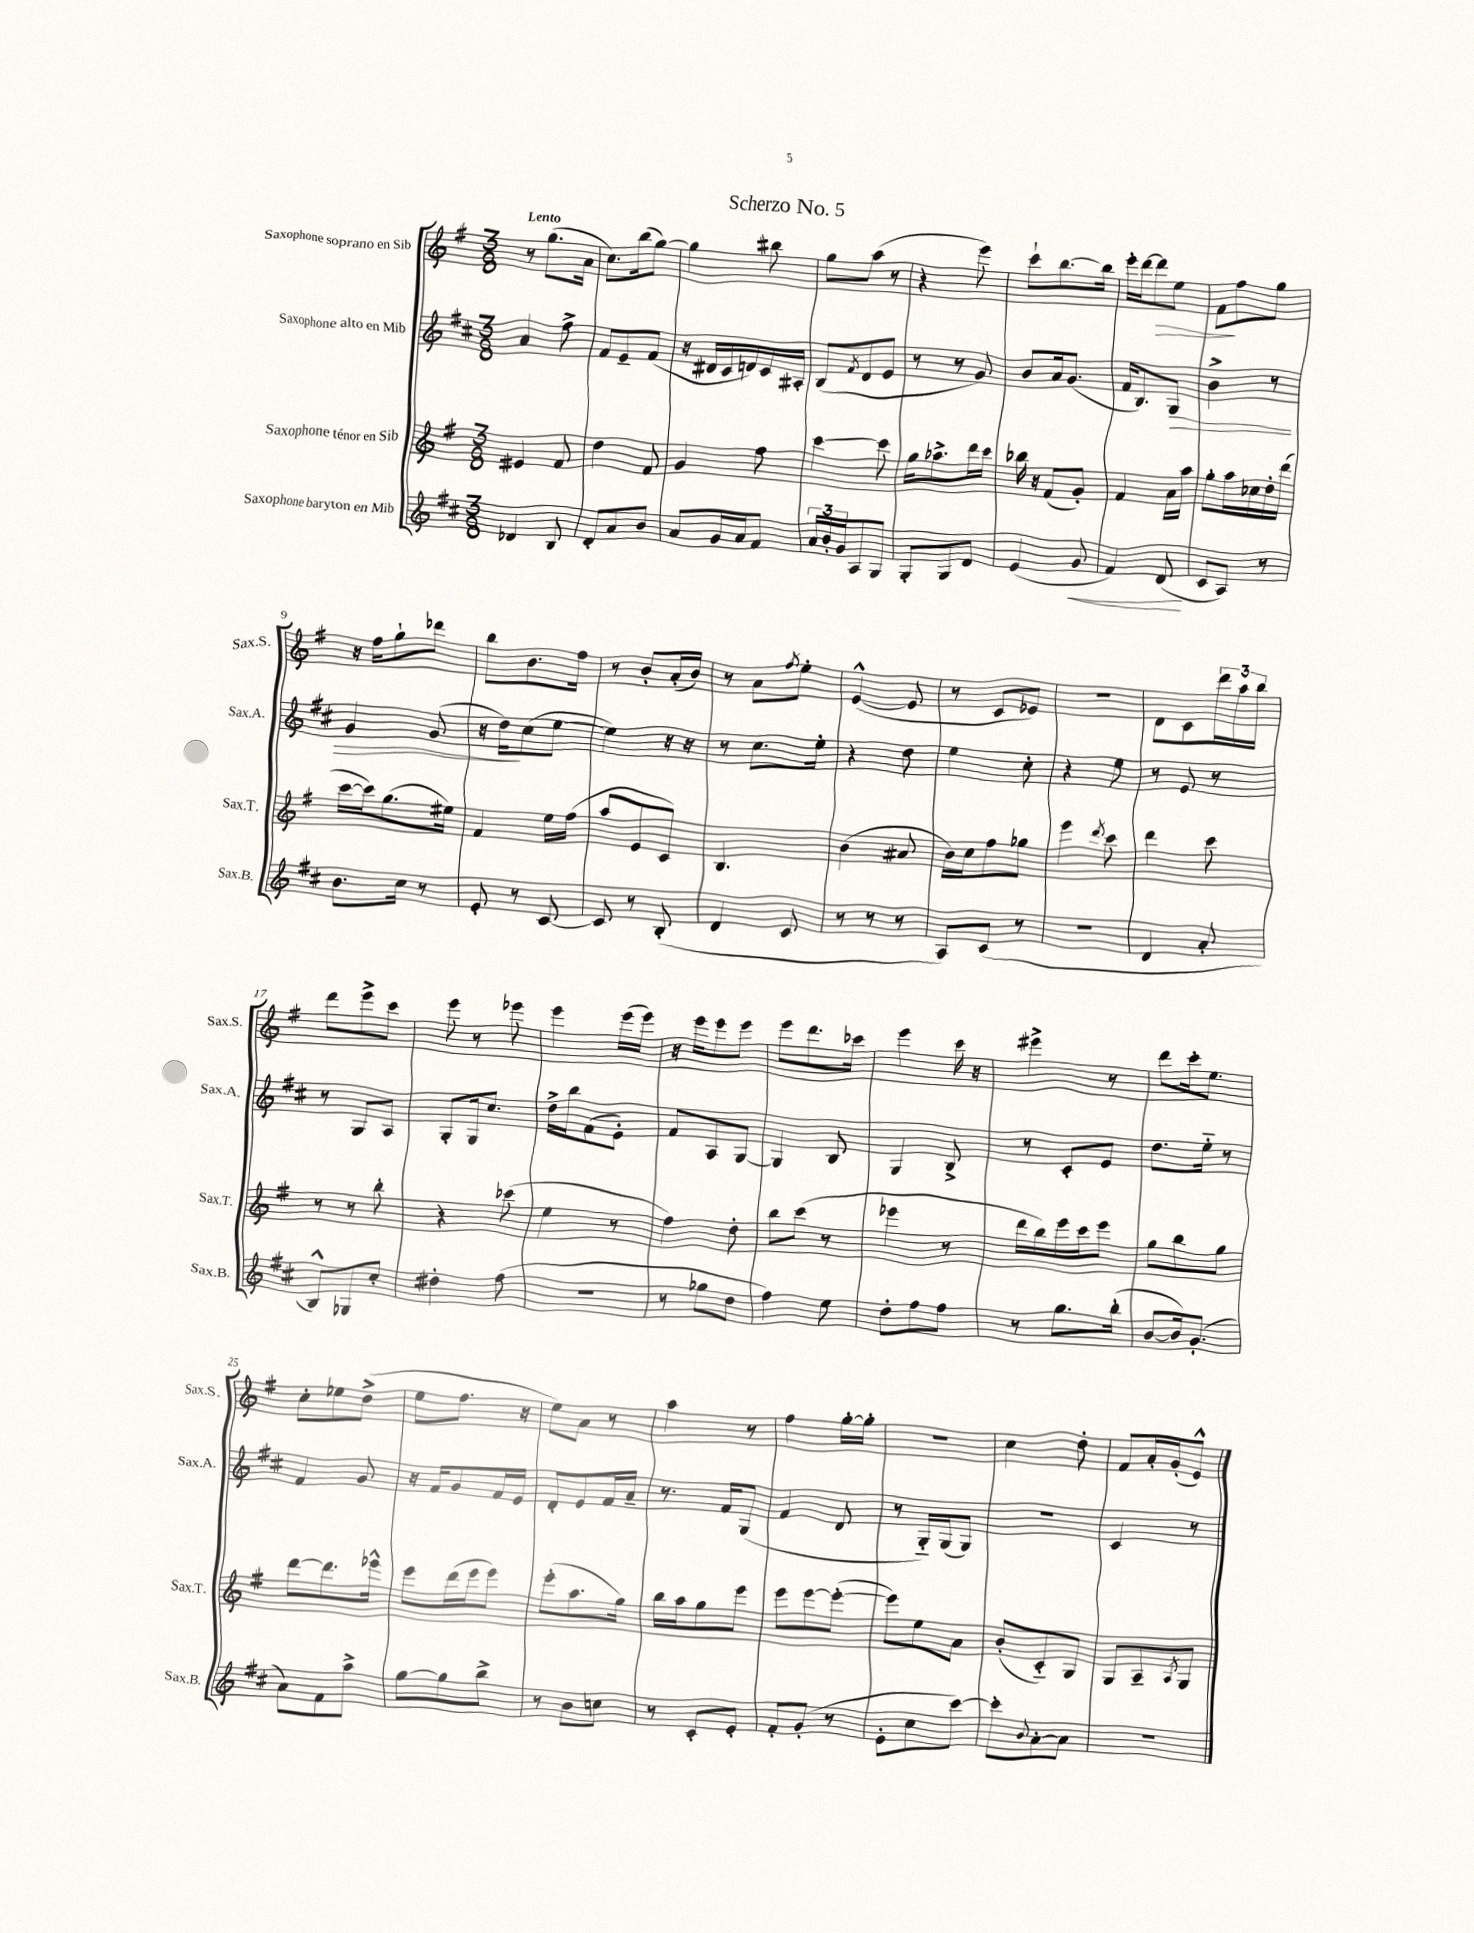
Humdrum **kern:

**kern	**kern	**kern	**kern
*staff4	*staff3	*staff2	*staff1
*clefG2	*clefG2	*clefG2	*clefG2
*k[f#c#]	*k[f#]	*k[f#c#]	*k[f#]
*M3/8	*M3/8	*M3/8	*M3/8
4d-	4e#	4a	8r
.	.	.	(8.gg
8B	8f#	8ff#^	.
.	.	.	16a
=	=	=	=
8d'	4dd	8f#	8.cc)
8a	.	8e~	.
.	.	.	(16bb
8b	8f#	(8f#	[8gg)
=	=	=	=
8a	4g	16r	4gg]
.	.	16d#	.
16g	.	16c#	.
16a	.	16d)	.
8f#	8ff#	16c#	8bb#
.	.	16A#'	.
=	=	=	=
24a	[4ccc	(8B	8gg
24b'	.	.	.
24g	.	.	.
.	.	8qf#	.
8A	.	8d	(8aa
8G	8ccc]	8e	8r
=	=	=	=
8G'	16gg	8r	4r
.	8.aa-^	.	.
8G	.	8r	.
8d	16ddd	8g)	8eee)
.	16ccc	.	.
=	=	=	=
(4e	16bb-	8b	8ccc`
.	16r	.	.
.	(8f#	16a	[8.bb
.	.	(8.g	.
8g	8g')	.	.
.	.	.	16bb]
=	=	=	=
4f#)	4f#	16f#	16eee'
.	.	8.B)	[16ddd
.	.	.	8ddd]
(8d	16a	8G	8ee
.	16aa	.	.
=	=	=	=
8c#	8gg'	4b^	8f#
8A)	16aa	.	8ff#
.	16cc-	.	.
8r	16dd'	8r	8gg
.	(16ddd	.	.
=	=	=	=
8.b	[16ccc	4g	16r
.	16ccc])	.	16ff#
.	(8.gg	.	8gg`
16cc#	.	.	.
8r	.	(8g	8ddd-
.	16ee#)	.	.
=	=	=	=
8e'	4f#	16r	8bb
.	.	16dd)	.
8r	.	(8cc#	8.b
[8c#	16ee	[8ee	.
.	(16ff#	.	16ff#
=	=	=	=
8c#]	8aa	4ee])	8r
8r	8e	.	8b'
(8B'	8c)	16r	(16a'
.	.	16r	16b)
=	=	=	=
4d	4.B	8r	8r
.	.	8.cc#	8a
.	.	.	8qff#
8c#	.	.	8ee'
.	.	16ee'	.
=	=	=	=
8r	(4b	4r	([4e^^
8r	.	.	.
8r	8a#	8dd	8e]
=	=	=	=
8A)	16b)	4ee	8r
.	16cc	.	.
(8c#	8ff#	.	8c
8r	8gg-	8cc#'	8e-)
=	=	=	=
4.r	4eee	4r	4.r
.	8qddd	.	.
.	8ccc	8ee	.
=	=	=	=
4d	4ddd	8r	8d
.	.	8e	8c
8a'	8ccc	8r	24ddd
.	.	.	24aa
.	.	.	24bb
=	=	=	=
8B^^)	8r	8r	8ddd
8G-	8r	8G	8eee^
8cc#'	8bb'	8A	8ccc
=	=	=	=
4dd#'	4r	8G'	8eee
.	.	16G	8r
.	.	8.cc#	.
(8ff#	(8ccc-	.	8eee-
=	=	=	=
4.r	4ee	16dd^	4eee
.	.	16bb	.
.	.	(8f#	.
.	8r	8e')	(16eee
.	.	.	16eee)
=	=	=	=
8r	4ff#)	8f#	16r
.	.	.	16eee
8gg-	.	8A	8eee
8dd	8dd'	[8G	8eee
=	=	=	=
4ff#)	8bb	4G]	8eee
.	(8ccc	.	8.ddd
8ee	8r	8B	.
.	.	.	16ccc-
=	=	=	=
8dd'	4eee-	4G	4eee
8ff#	.	.	.
8ff#	8r	8B^	16ccc
.	.	.	16r
=	=	=	=
8r	16ddd	8r	4eee#^
.	16bb)	.	.
8.gg	16eee	8c#'	.
.	16ccc	.	.
.	8eee	8e	8r
(16bb'	.	.	.
=	=	=	=
[8b	8gg	8.dd	8ddd
16b])	8bb	.	16ccc'
(8.g'	.	16ee'~	8.ee
.	8gg	8r	.
=	=	=	=
8a)	[8ddd	4f#	8cc'
8f#	8.ddd]	.	8ee-
8aa^	.	8g	(8dd^
.	16eee-^^	.	.
=	=	=	=
[8gg	8eee	16r	8ee
.	.	16f#	.
8gg]	(16ddd	8g	8.ff#
.	16eee	.	.
8bb^	8eee)	16f#	.
.	.	16e	16r
=	=	=	=
8r	(8eee'	8d'	8ee)
8b	8.aa	8e	8a
8cc	.	16f#	8r
.	16gg)	16a~	.
=	=	=	=
8r	16bb	8.r	4aa
.	16aa	.	.
8c#'	8gg	.	.
.	.	16f#	.
8e'	8eee	(8G	8r
=	=	=	=
8f#'	8eee	4f#	4ff#
(8g'	[8eee	.	.
8r	(8eee'_	8d	[16gg'
.	.	.	16gg']
=	=	=	=
8e'	8eee])	8r	4.r
8cc#	8ee	16G'~)	.
.	.	(16G	.
[8ccc#)	8a	8G)	.
=	=	=	=
8ccc#']	(8b'	4.r	4cc
8qqb	.	.	.
[8a'	8c'~)	.	.
8a]	8G	.	8dd'
=	=	=	=
4.r	8G	4c#	8f#
.	8A~	.	16a'
.	.	.	(16g'
.	8qA	.	.
.	8G	8r	8e^^)
==	==	==	==
*-	*-	*-	*-
